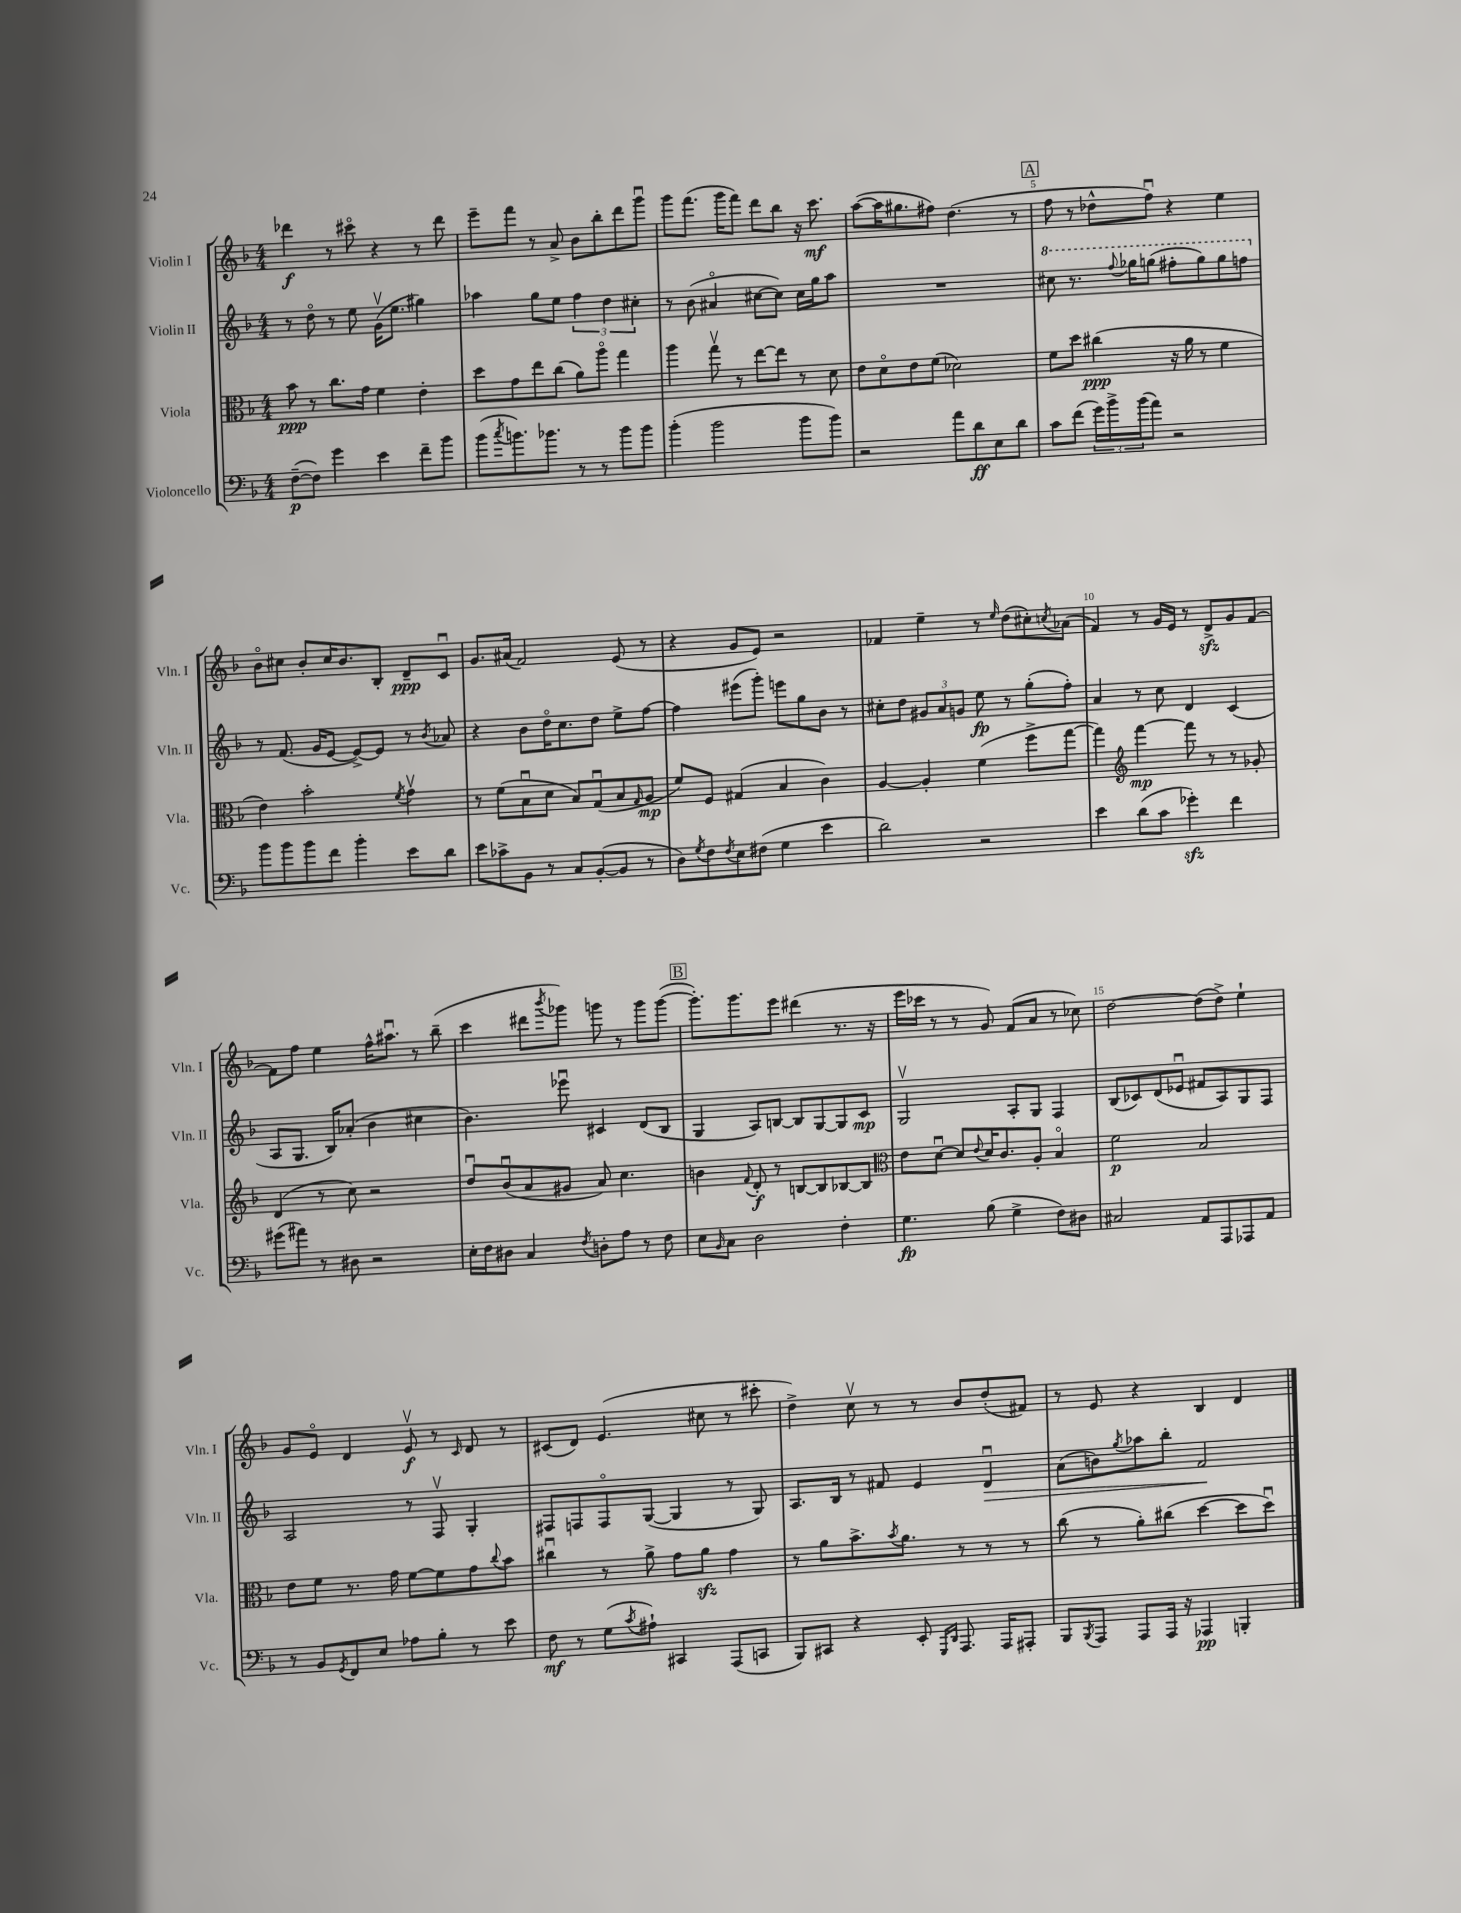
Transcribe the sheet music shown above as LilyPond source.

<<
\new StaffGroup <<
\new Staff = "s0" \with { instrumentName = "Violin I" shortInstrumentName = "Vln. I" } {
    \clef treble \key f \major \numericTimeSignature \time 4/4
    des'''4\f r8 cis'''8\flageolet r4 r8 des'''8 |
    e'''8-- f'''8 r8 a'8-> bes'8 bes''8-. d'''8 g'''8\downbow |
    g'''8 f'''8.( g'''16 f'''8) d'''8 bes''8 r16 c'''8.\mf |
    a''8~( a''16 gis''8. fis''8) d''4.( r8 |
    \mark \markup { \box "A" } f''8 r8 des''8-^ f''8\downbow) r4 e''4 |
    bes'8\flageolet cis''8 bes'8-. cis''16 bes'8. bes8-. d'8--\ppp c'8\downbow |
    g'8. ais'16( f'2) e'8( r8 |
    r4 g'8 e'8) r2 |
    fes'4 e''4-- r8 \grace { e''16 } d''8( cis''8-.) \acciaccatura { c''8 } aes'8( |
    f'4) r8 g'16 e'16 r8 d'8->\sfz g'8 f'8~ |
    f'8 f''8 e''4 f''16-^ ais''8.\downbow r8 bes''8--( |
    c'''4 dis'''8 \acciaccatura { bes'''8 } ges'''8) g'''8 r8 g'''8 g'''8~( |
    \mark \markup { \box "B" } g'''8.-.) g'''8. e'''8 dis'''4( r8. r16 |
    e'''16 ces'''16 r8 r8 g'8) f'8( a'8 r8 ces''8) |
    d''2~ d''8( d''8->) e''4-! |
    g'8 e'8\flageolet d'4 e'8\upbow\f r8 \grace { c'16 } d'8 r8 |
    cis'8( d'8) e'4.( cis''8 r8 cis'''8-. |
    d''4->) c''8\upbow r8 r8 bes'8 d''8-.( fis'8) |
    r8 e'8 r4 bes4 d'4 \bar "|." |
}
\new Staff = "s1" \with { instrumentName = "Violin II" shortInstrumentName = "Vln. II" } {
    \clef treble \key f \major \numericTimeSignature \time 4/4
    r8 d''8\flageolet r8 e''8 g'16\upbow( e''8. gis''4) |
    aes''4 g''8 e''8 \tuplet 3/2 { f''4 d''4 cis''4-. } |
    r8 bes'8( ais'4\flageolet cis''8~ cis''8) cis''16 g''16 a''8 |
    R1 |
    \mark \markup { \box "A" } \ottava #1 cis'''8 r8. \appoggiatura { f'''8 } ges'''16 g'''8( fis'''8-. g'''8) g'''8 f'''8 \ottava #0 |
    r8 f'8.( g'16 e'8~ e'8~->) e'8 r8 \acciaccatura { bes'8 } aes'8 |
    r4 bes'8 d''16\flageolet c''8. d''8 e''8-> f''8~ |
    f''4 eis'''8( g'''8-.) e'''8 g''8 bes'8 r8 |
    cis''8-. d''8 \tuplet 3/2 { gis'8 a'8 g'8 } e''8\fp r8 g''8-.( f''8-.) |
    a'4 r8 c''8 d'4 c'4( |
    a8 g8. bes16) aes'8-.( bes'4 cis''4 |
    bes'4.) ees'''8\downbow cis'4 d'8( bes8 |
    \mark \markup { \box "B" } g4 a8) b8~ b8 g8~ g8 c'8\mp |
    g2\upbow a8-. g8 f4 |
    bes8( ces'8) d'8( ees'8\downbow fis'8 a8) g8 f8 |
    a2 r8 f8\upbow g4-. |
    fis8 f8 f8\flageolet g8~( g4 r8 g8) |
    a8. bes16 r8 fis'8 e'4 d'4\downbow\> |
    a'8( b'8) \acciaccatura { g''8 } aes''8 bes''8-. f'2\! \bar "|." |
}
\new Staff = "s2" \with { instrumentName = "Viola" shortInstrumentName = "Vla." } {
    \clef alto \key f \major \numericTimeSignature \time 4/4
    bes'8\ppp r8 c''8. g'16 f'4 e'4-. |
    d''8 g'8 e''8 c''8( a'8) a''8\flageolet g''4 |
    a''4 g''8\upbow r8 e''8~ e''8 r8 d'8 |
    e'8 d'8\flageolet e'8 f'8( des'2) |
    \mark \markup { \box "A" } f'8 d''8 cis''4\ppp( r16 a'16 r8 f'4 |
    e'4) bes'2-. \acciaccatura { f'8 } g'4\upbow |
    r8 f'8( bes8\downbow d'8 bes8) g8\downbow( bes8 \grace { g16 } a8\mp |
    f'8) f8 gis4( bes4 c'4) |
    a4~ a4-. f'4( f''8-> g''8~ |
    g''4) \clef treble f'''4~\mp f'''8 r8 r8 ges'8-. |
    d'4( r8 c''8) r2 |
    d''8\downbow bes'8\downbow( a'8 gis'8 a'8) c''4. |
    \mark \markup { \box "B" } b'4 \appoggiatura { f'8 } d'8-.\f r8 b8~ b8 bes8~ bes8 |
    \clef alto e'8 d'8~\downbow d'8 \appoggiatura { e'8 } d'16 c'8. a8-. bes4\flageolet |
    f'2\p bes2 |
    e'8 f'8 r8. g'16 f'8~ f'8 g'8 \appoggiatura { c''8 } bes'8 |
    cis''4\downbow r8 a'8-> g'8 a'8\sfz g'4 |
    r8 a'8 bes'8.-> \acciaccatura { bes'8 } a'8. r8 r8 r8 |
    c''8( r8 a'8-.) cis''8( d''4~ d''8 d''8\downbow) \bar "|." |
}
\new Staff = "s3" \with { instrumentName = "Violoncello" shortInstrumentName = "Vc." } {
    \clef bass \key f \major \numericTimeSignature \time 4/4
    f8~--\p( f8) g'4 e'4 f'8-- bes'8 |
    bes'8( \acciaccatura { c''8 } b'8.) bes'8. r8 r8 bes'8 bes'8 |
    bes'4-.( bes'2 bes'8 bes'8) |
    r2 a'8 d'8\ff e8 d'8 |
    \mark \markup { \box "A" } c'8 f'8( \tuplet 3/2 { g'16) bes'16-> bes'16( } a'8) r2 |
    bes'8 bes'8 bes'8 f'8 bes'4-. e'8 d'8 |
    e'8 ces'8-> bes,8 r8 c8 bes,8~-.( bes,8 r8 |
    d8) \acciaccatura { g8 } f8 \acciaccatura { f8 } e8 fis8( g4 e'4 |
    d'2) r2 |
    e'4 d'8( c'8 ges'4-.\sfz) f'4 |
    gis'8( ais'8) r8 dis8 r2 |
    e16-. f16 dis8 c4 \acciaccatura { f8 } d8-. a8 r8 f8 |
    \mark \markup { \box "B" } e8 \grace { bes,16 } c8 d2 f4-. |
    g4.\fp bes8( g4-> f8) dis8 |
    cis2 a,8 a,,8 aes,,8 a,8 |
    r8 bes,8 \acciaccatura { g,8 } f,8 e8 aes8 bes8-. r8 e'8 |
    f8\mf r8 g8( \acciaccatura { c'8 } ais8-!) cis,4 a,,8( c,8 |
    bes,,8) cis,8 r4 e,8-. \grace { g,,16 d,16 } a,,8. a,,16 ais,,8-. |
    bes,,8 \acciaccatura { bes,,8 } a,,8 a,,8 a,,16 r16 aes,,4\pp b,,4-. \bar "|." |
}
>>
>>
\layout { \context { \Score \override BarNumber.break-visibility = ##(#f #t #t) barNumberVisibility = #(every-nth-bar-number-visible 5) } }
